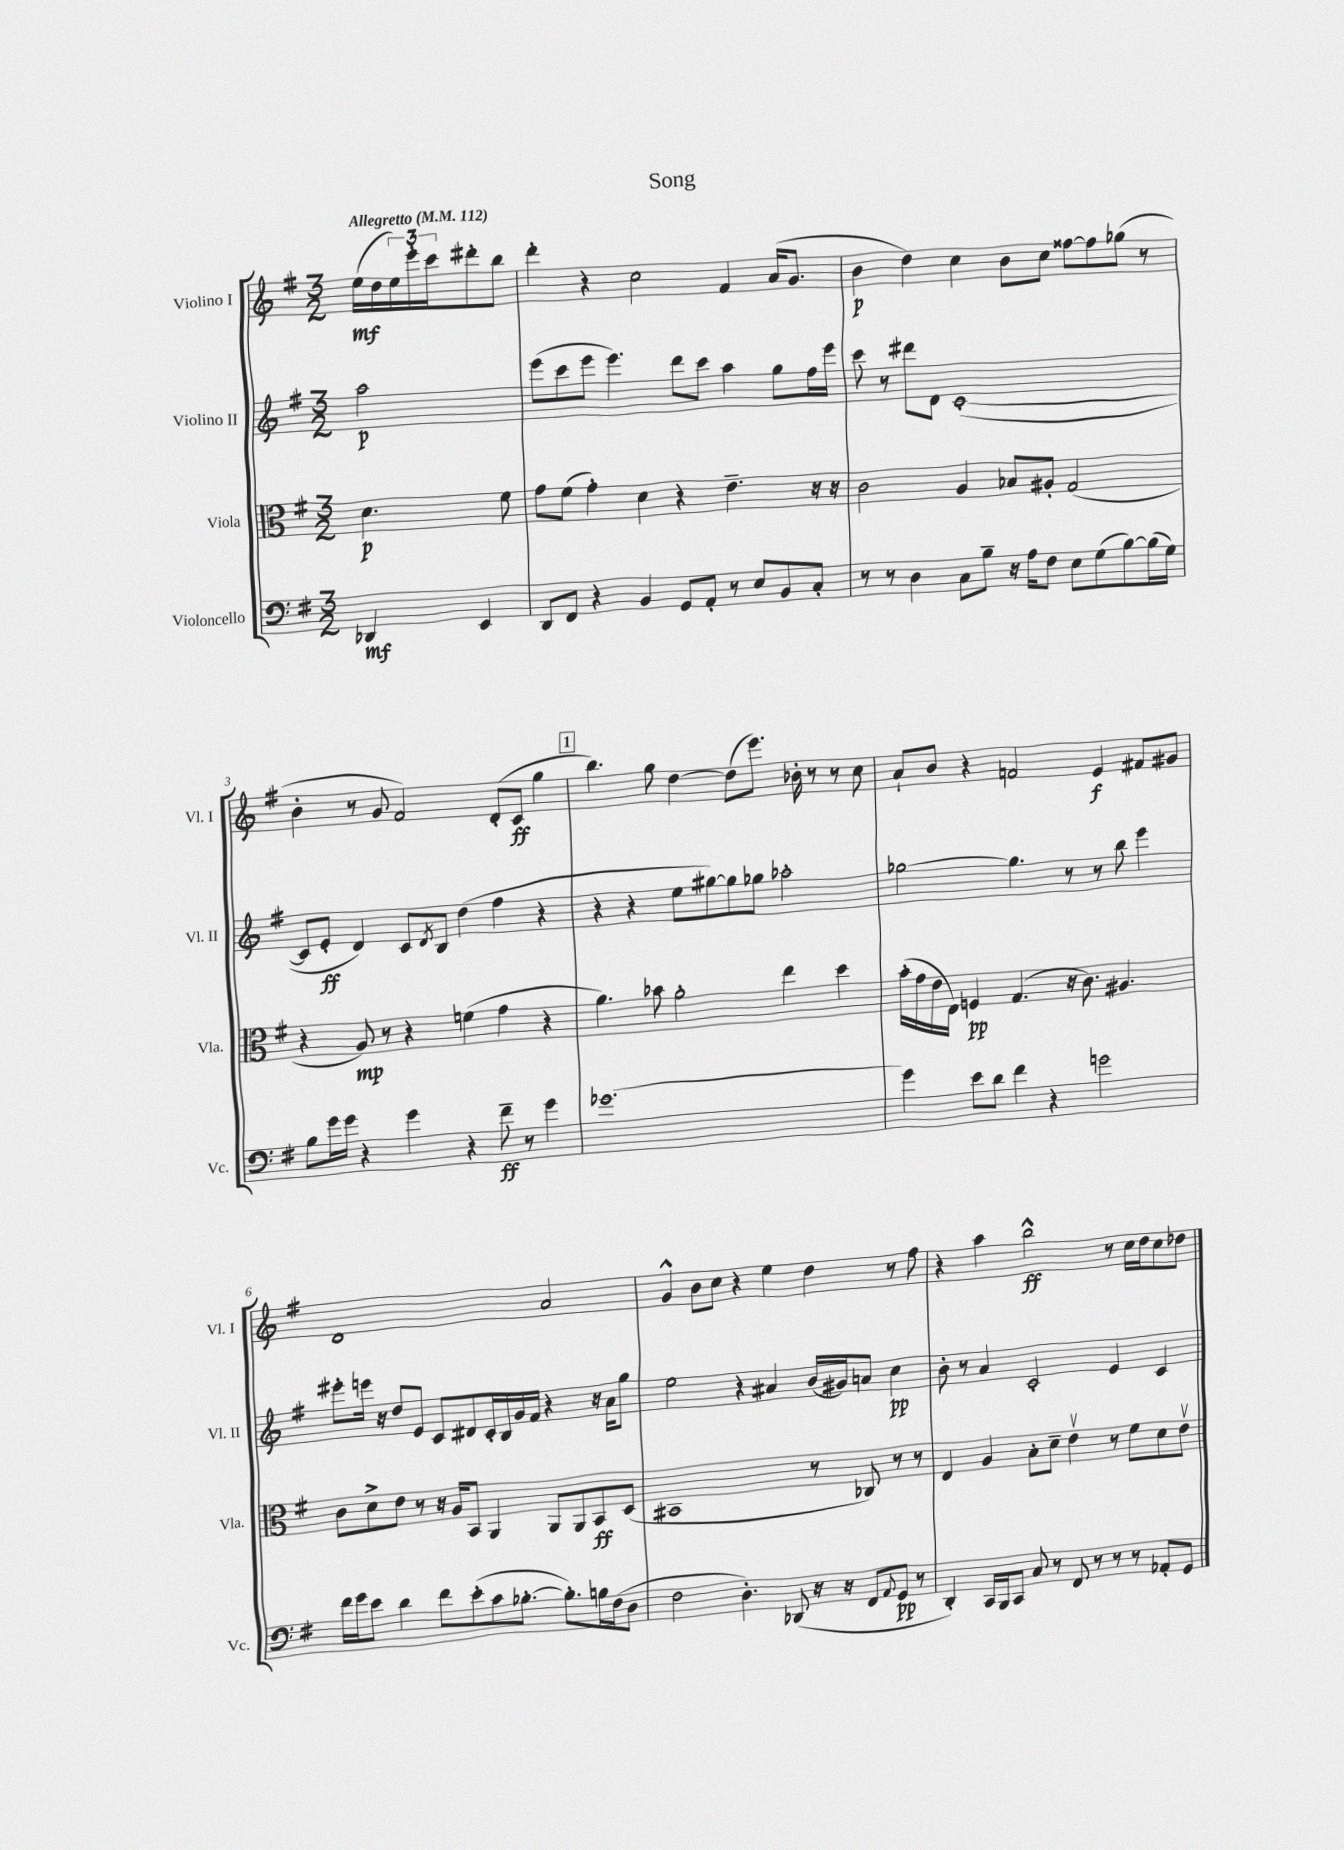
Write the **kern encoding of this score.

**kern	**dynam	**kern	**dynam	**kern	**dynam	**kern	**dynam
*part4	*part4	*part3	*part3	*part2	*part2	*part1	*part1
*staff4	*staff4	*staff3	*staff3	*staff2	*staff2	*staff1	*staff1
*I"Violoncello	*	*I"Viola	*	*I"Violino II	*	*I"Violino I	*
*I'Vc.	*	*I'Vla.	*	*I'Vl. II	*	*I'Vl. I	*
*clefF4	*	*clefC3	*	*clefG2	*	*clefG2	*
*k[f#]	*	*k[f#]	*	*k[f#]	*	*k[f#]	*
*M3/2	*	*M3/2	*	*M3/2	*	*M3/2	*
*MM112	*	*MM112	*	*MM112	*	*MM112	*
=	=	=	=	=	=	=	=
!	!	!	!	!	!	!LO:TX:a:B:t=Allegretto	!
4DD-X/	mf	4.d\	p	2aa\	p	(16ee\LL	mf
.	.	.	.	.	.	16dd\	.
.	.	.	.	.	.	24ee\)	.
.	.	.	.	.	.	24eee'\	.
.	.	.	.	.	.	24ccc\J	.
4EE/	.	.	.	.	.	8ddd#X'\	.
.	.	8f#\	.	.	.	8bb\J	.
=1	=1	=1	=1	=1	=1	=1	=1
8DD/L	.	8g\L	.	(8eee\L	.	4ddd'\	.
8FF#/J	.	(8f#\J	.	8ccc\	.	.	.
4r	.	4g'\)	.	8eee\J	.	4r	.
.	.	.	.	4.eee\)	.	.	.
4BB/	.	4d\	.	.	.	2cc\	.
8GG/L	.	4r	.	8ddd\L	.	.	.
8AA'/J	.	.	.	8ccc\J	.	.	.
8r	.	4.e~\	.	4aa\	.	4f#/	.
8E/L	.	.	.	.	.	.	.
8BB/	.	.	.	8gg\L	.	(16a/KL	.
.	.	.	.	.	.	8.g/J	.
8C'/J	.	16r	.	16ff#\L	.	.	.
.	.	16r	.	16eee\JJ	.	.	.
=2	=2	=2	=2	=2	=2	=2	=2
8r	.	2c\	.	8ccc\	.	4b\	p
8r	.	.	.	8r	.	.	.
4D\	.	.	.	8ddd#X\L	.	4dd\)	.
.	.	.	.	8d\J	.	.	.
8C\L	.	4A/	.	([1c'	.	4cc\	.
8B~\J	.	.	.	.	.	.	.
16r	.	8B-X/L	.	.	.	8b\L	.
16A\KL	.	.	.	.	.	.	.
8F#\J	.	8A#X'/J	.	.	.	8cc\J	.
8E\L	.	(2G/	.	.	.	[8ff##X\L	.
(8G\	.	.	.	.	.	8ff##\]	.
[8B\)	.	.	.	.	.	(8gg-X\J	.
(16B\L]	.	.	.	.	.	8r	.
16G\JJ)	.	.	.	.	.	.	.
!!LO:LB:g=z
=3	=3	=3	=3	=3	=3	=3	=3
8B\L	.	4r	.	8c/L]	.	4b'\	.
16g\L	.	.	.	8e'/J	ff	.	.
16g\JJ	.	.	.	.	.	.	.
4r	.	8A/)	mp	4d/)	.	8r	.
.	.	8r	.	.	.	8g/	.
4g\	.	4r	.	8c/L	.	2f#/)	.
.	.	.	.	8qd/	.	.	.
.	.	.	.	8B/J	.	.	.
4r	.	(4fn\	.	(4dd\	.	.	.
8f#~\	ff	4g\	.	4ff#\	.	(8d'/L	.
8r	.	.	.	.	.	8c/J	ff
4g\	.	4r	.	4r	.	4gg\	.
!!LO:REH:place=s1:t=1
=4	=4	=4	=4	=4	=4	=4	=4
[1.g-X	.	4.a\)	.	4r	.	4.bb\)	.
.	.	.	.	4r	.	.	.
.	.	8b-X\	.	.	.	8gg\	.
.	.	2a'\	.	8ee\L	.	[4dd\	.
.	.	.	.	[8gg#X\)	.	.	.
.	.	.	.	8gg#\]	.	(8dd\L]	.
.	.	.	.	8gg-X\J	.	8.eee\J)	.
.	.	4ee\	.	2aa-X'\	.	.	.
.	.	.	.	.	.	16b-X'\	.
.	.	.	.	.	.	8r	.
.	.	4dd\	.	.	.	8r	.
.	.	.	.	.	.	8cc\	.
=5	=5	=5	=5	=5	=5	=5	=5
4g-\]	.	(16b'\LL	.	[2gg-X\	.	8a`/L	.
.	.	16g\	.	.	.	.	.
.	.	16e\	.	.	.	8b/J	.
.	.	16E\JJ)	.	.	.	.	.
8e\L	.	4Fn/	pp	.	.	4r	.
8d\J	.	.	.	.	.	.	.
4f#\	.	(4.G/	.	4.gg-\]	.	2fn/	.
4r	.	.	.	.	.	.	.
.	.	16r	.	8r	.	.	.
.	.	8.c\)	.	.	.	.	.
2gn\	.	.	.	8r	.	4e/	f
.	.	4.A#X/	.	8bb\	.	.	.
.	.	.	.	4eee\	.	8f#X/L	.
.	.	.	.	.	.	8g#X/J	.
!!LO:LB:g=z
=6	=6	=6	=6	=6	=6	=6	=6
16f#\LL	.	8c\L	.	8eee#X'\L	.	1d	.
16g\J	.	.	.	.	.	.	.
8e\J	.	8d^\	.	16eeen\Jk	.	.	.
.	.	.	.	16r	.	.	.
4d\	.	8e\J	.	8dd/L	.	.	.
.	.	8r	.	8e/J	.	.	.
8f#\L	.	16r	.	8c/L	.	.	.
.	.	16A/KL	.	.	.	.	.
(8e'\	.	8BB/J	.	8d#X/	.	.	.
8c\	.	4AA/	.	16c'/L	.	.	.
.	.	.	.	16B/	.	.	.
[8.B-X'\J	.	.	.	16g/	.	.	.
.	.	.	.	16f#/JJ	.	.	.
.	.	8AA/L	.	4r	.	2a/	.
8.B-'\L])	.	.	.	.	.	.	.
.	.	8AA/	.	.	.	.	.
16Bn\L	.	8BB/	ff	16r	.	.	.
(16F#\J	.	.	.	16a\KL	.	.	.
8D\J	.	(8D/J	.	8gg\J	.	.	.
=7	=7	=7	=7	=7	=7	=7	=7
2F#\	.	1BB#X	.	2ee\	.	4g^^/	.
.	.	.	.	.	.	8b\L	.
.	.	.	.	.	.	8cc\J	.
4.D'\)	.	.	.	4r	.	4r	.
.	.	.	.	4a#X/	.	4ee\	.
(8DD-X/	.	.	.	.	.	.	.
16r	.	8r	.	(16b/LL	.	4dd\	.
16r	.	.	.	16g#X/J)	.	.	.
8FF#/L	.	8C-X/)	.	8an/J	.	.	.
8qqAA/	.	.	.	.	.	.	.
8GG/J	pp	8r	.	4cc\	pp	8r	.
8r	.	8r	.	.	.	8ff#\	.
=8	=8	=8	=8	=8	=8	=8	=8
4DD'/)	.	4E/	.	8b'\	.	4r	.
.	.	.	.	8r	.	.	.
16CC/LL	.	4A/	.	4a/	.	4aa\	.
16BBB/J	.	.	.	.	.	.	.
8CC/J	.	.	.	.	.	.	.
8C/	.	8B'\L	.	2c'/	.	2bb^^\	ff
8r	.	8d~\J	.	.	.	.	.
8FF#/	.	4ev\	.	.	.	.	.
8r	.	.	.	.	.	.	.
8r	.	8r	.	4e/	.	8r	.
8r	.	8f#\L	.	.	.	16cc\LL	.
.	.	.	.	.	.	16dd\J	.
8AA-X'/L	.	8d\	.	4c/	.	8cc\	.
8GG/J	.	8ev\J	.	.	.	8dd-X\J	.
==	==	==	==	==	==	==	==
*-	*-	*-	*-	*-	*-	*-	*-
